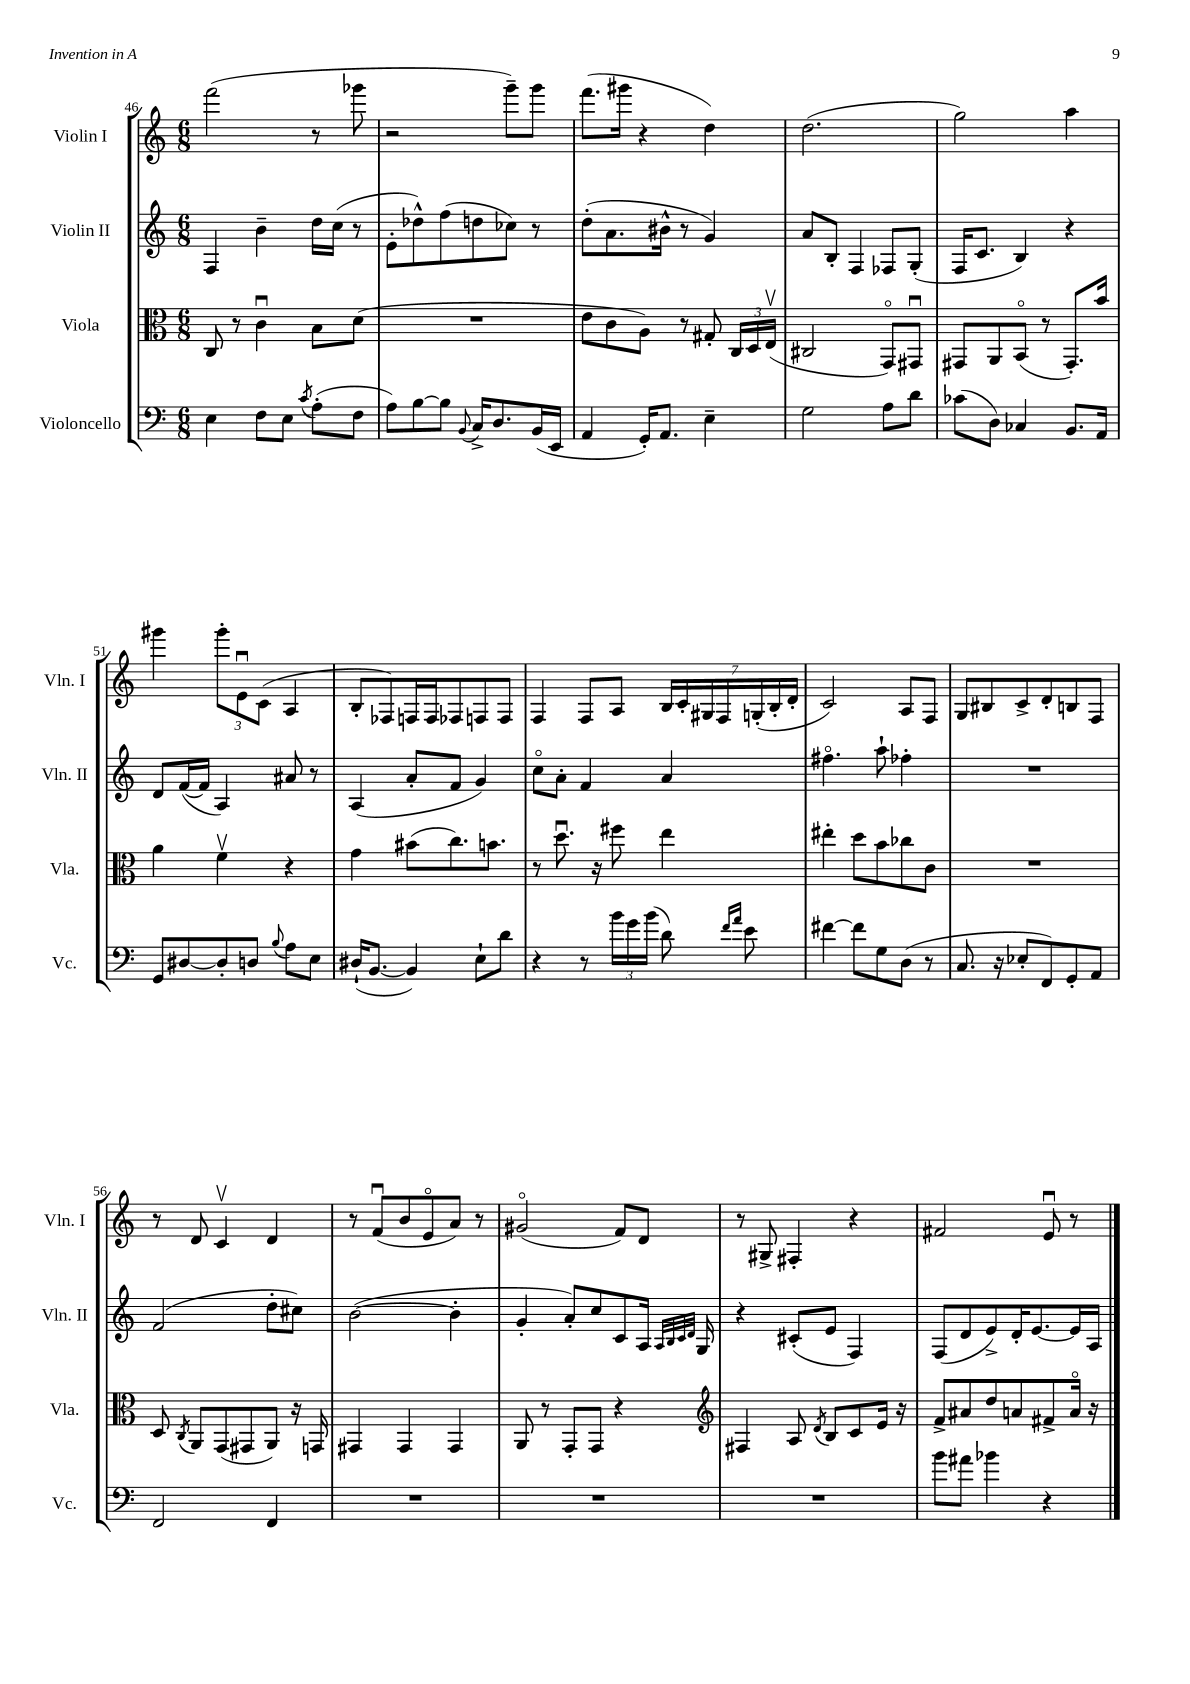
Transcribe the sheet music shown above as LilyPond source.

<<
\new StaffGroup <<
\new Staff = "s0" \with { instrumentName = "Violin I" shortInstrumentName = "Vln. I" } {
    \clef treble \key c \major \numericTimeSignature \time 6/8
    \autoBeamOff f'''2( r8 ges'''8 |
    r2 g'''8[--) g'''8] |
    f'''8.[( gis'''16] r4 d''4) |
    d''2.( |
    g''2) a''4 |
    gis'''4 \tuplet 3/2 { gis'''8[-. e'8\downbow c'8]( } a4 |
    b8[-. fes8) f16 f16 fes8 f8 f8] |
    f4 f8[ a8] \tuplet 7/4 { b16[ c'16-. gis16 f16 g16-.( b16-. d'16]-. } |
    c'2) a8[ f8] |
    g8[ bis8 c'8-> d'8-. b8 f8] |
    r8 d'8 c'4\upbow d'4 |
    r8 f'8[\downbow( b'8 e'8\flageolet a'8]) r8 |
    gis'2\flageolet( f'8[) d'8] |
    r8 gis8-> fis4-. r4 |
    fis'2 e'8\downbow r8 \bar "|." |
}
\new Staff = "s1" \with { instrumentName = "Violin II" shortInstrumentName = "Vln. II" } {
    \clef treble \key c \major \numericTimeSignature \time 6/8
    \autoBeamOff f4 b'4-- d''16[ c''16]( r8 |
    e'8[-. des''8-^) f''8( d''8 ces''8]) r8 |
    d''8[-.( a'8. bis'16]-^ r8 g'4) |
    a'8[ b8]-. f4 fes8[ g8]-.( |
    f16[ c'8.] b4) r4 |
    d'8[ f'16~( f'16] a4) ais'8 r8 |
    a4( a'8[-. f'8] g'4) |
    c''8[\flageolet a'8]-. f'4 a'4 |
    fis''4.\flageolet a''8-! fes''4-. |
    R2. |
    f'2( d''8[-. cis''8]) |
    b'2~( b'4-. |
    g'4-. a'8[-.) c''8 c'8 a16] \grace { a32[ b32 c'32 d'32] } g16 |
    r4 cis'8[-.( e'8] f4) |
    f8[( d'8 e'8->) d'16-. e'8.~ e'16 a16] \bar "|." |
}
\new Staff = "s2" \with { instrumentName = "Viola" shortInstrumentName = "Vla." } {
    \clef alto \key c \major \numericTimeSignature \time 6/8
    \autoBeamOff c8 r8 c'4\downbow b8[ d'8]( |
    R2. |
    e'8[ c'8 a8]) r8 gis8-. \tuplet 3/2 { c16[ d16 e16]\upbow( } |
    cis2 g,8[\flageolet) gis,8]\downbow |
    gis,8[ a,8 b,8]\flageolet( r8 gis,8.[-.) b'16] |
    a'4 f'4\upbow r4 |
    g'4 bis'8[( c''8.) b'8.] |
    r8 d''8.\downbow r16 fis''8 e''4 |
    eis''4-. d''8[ b'8 ces''8 c'8] |
    R2. |
    d8 \acciaccatura { c8 } a,8[ g,8( gis,8 a,8]) r16 g,16 |
    gis,4 gis,4 gis,4 |
    a,8 r8 g,8[-. g,8] r4 |
    \clef treble fis4 a8 \acciaccatura { d'8 } b8[ c'8 e'16] r16 |
    f'8[-> ais'8 d''8 a'8 fis'8-> a'16]\flageolet r16 \bar "|." |
}
\new Staff = "s3" \with { instrumentName = "Violoncello" shortInstrumentName = "Vc." } {
    \clef bass \key c \major \numericTimeSignature \time 6/8
    \autoBeamOff e4 f8[ e8] \acciaccatura { c'8 } a8[-.( f8] |
    a8[) b8~ b8] \appoggiatura { b,8 } c16[-> d8. b,16( e,16] |
    a,4 g,16[-.) a,8.] e4-- |
    g2 a8[ d'8] |
    ces'8[( d8]) ces4 b,8.[ a,16] |
    g,8[ dis8~ dis8-. d8] \appoggiatura { b8 } a8[ e8] |
    dis16[-!( b,8.]~ b,4) e8[-! d'8] |
    r4 r8 \tuplet 3/2 { b'16[ g'16 b'16]( } d'8) \grace { f'16[ a'16] } e'8 |
    fis'4~ fis'8[ g8 d8]( r8 |
    c8. r16 ees8[-. f,8) g,8-. a,8] |
    f,2 f,4 |
    R2. |
    R2. |
    R2. |
    b'8[ ais'8] bes'4 r4 \bar "|." |
}
>>
>>
\layout { \context { \Score currentBarNumber = #46 } }
